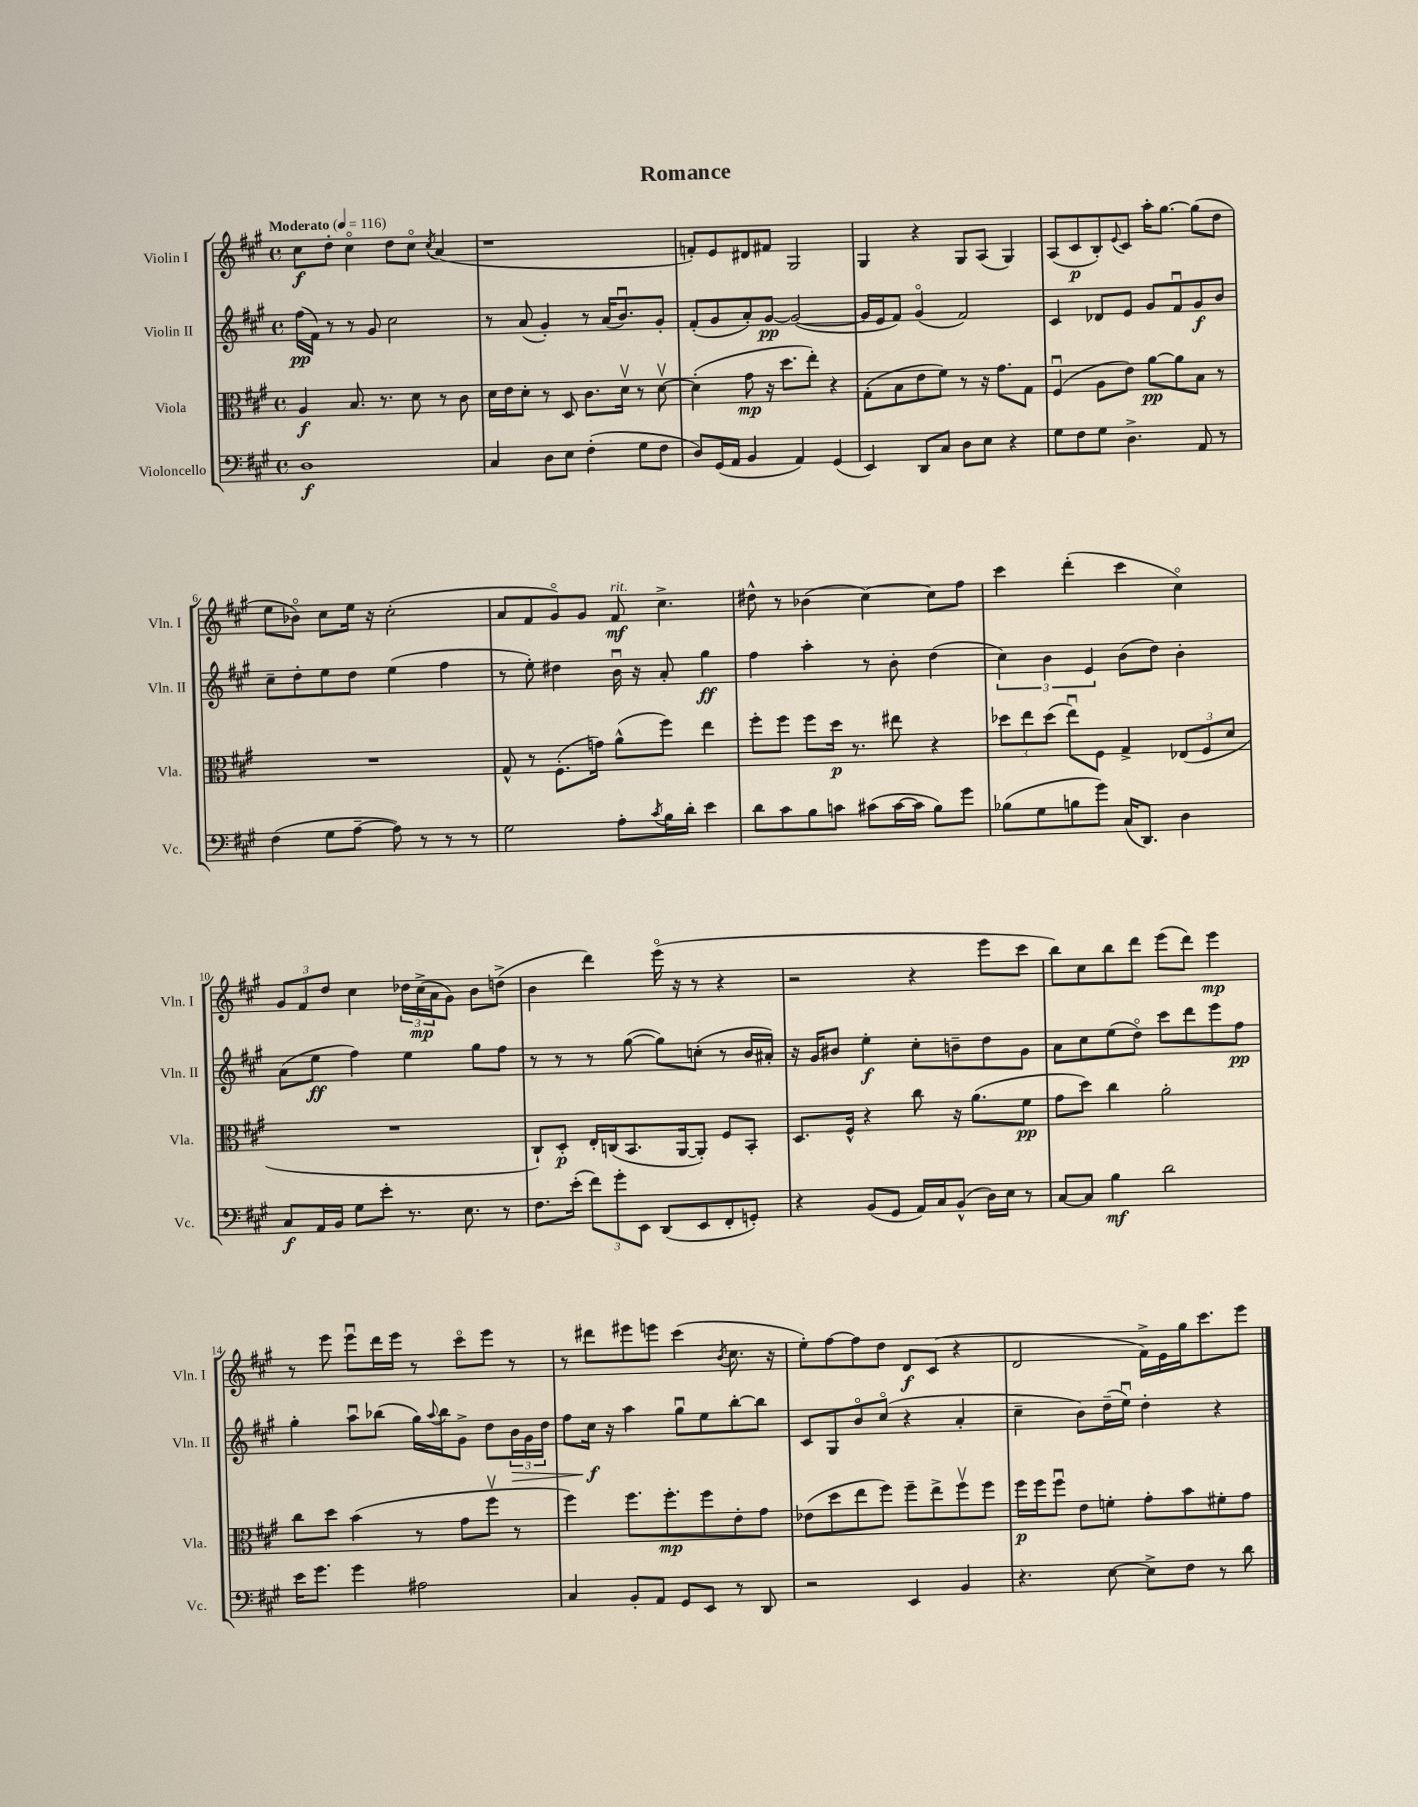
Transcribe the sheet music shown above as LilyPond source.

\header { title = "Romance" }
<<
\new StaffGroup <<
\new Staff = "s0" \with { instrumentName = "Violin I" shortInstrumentName = "Vln. I" } {
    \clef treble \key a \major \defaultTimeSignature \time 4/4 \tempo "Moderato" 4 = 116
    cis''8\f d''8-. cis''4\flageolet d''8 cis''8\flageolet \acciaccatura { cis''8 } a'4( |
    r1 |
    f'8-.) e'8 dis'8 fis'8 gis2 |
    gis4 r4 gis8 a8( gis4) |
    a8( cis'8\p b8-.) \appoggiatura { e'8 } cis'8 a''16-. gis''8.~ gis''8( d''8 |
    e''8 bes'8\flageolet) cis''8 e''16 r16 cis''2-.( |
    a'8 fis'8 gis'8\flageolet) gis'8 fis'8\mf^\markup { \italic "rit." } cis''4.-> |
    dis''8-^ r8 bes'4( cis''4~) cis''8 fis''8 |
    cis'''4 d'''4-.( cis'''4 cis''4\flageolet) |
    \tuplet 3/2 { gis'8 fis'8 d''8 } cis''4 \tuplet 3/2 { des''16 cis''16->\mp( a'16 } gis'8) b'8 d''8->( |
    b'4 d'''4) e'''16\flageolet( r16 r8 r4 |
    r2 r4 e'''8 cis'''8 |
    b''8) cis''8 b''8 d'''8 e'''8( d'''8) e'''4\mp |
    r8 e'''8 e'''8\downbow d'''16 e'''16 r8 cis'''8\flageolet e'''8 r8 |
    r8 dis'''8 eis'''8 e'''8 cis'''4( \acciaccatura { b'8 } cis''8. r16 |
    e''8-.) fis''8~ fis''8 d''8 d'8\f cis'8( r4 |
    d'2 fis'16->) e'16 gis''16 cis'''8. e'''8 \bar "|." |
}
\new Staff = "s1" \with { instrumentName = "Violin II" shortInstrumentName = "Vln. II" } {
    \clef treble \key a \major \defaultTimeSignature \time 4/4
    fis''16\pp( fis'16) r8 r8 gis'8 cis''2 |
    r8 a'8( gis'4-.) r8 a'16( b'8.\downbow) gis'8-. |
    fis'8-.( gis'8 a'8-.) gis'8~\pp gis'2~( |
    gis'16 e'16 fis'8) gis'4\flageolet( fis'2) |
    cis'4 des'8 e'8 gis'8 fis'8\downbow gis'8\f b'8 |
    cis''8-- d''8-. e''8 d''8 e''4( fis''4 |
    r8 e''8-.) dis''4 b'16\downbow r16 a'8-. gis''4\ff |
    fis''4 a''4-. r8 b'8-. d''4( |
    \tuplet 3/2 { cis''4) b'4 e'4 } b'8( d''8) b'4-. |
    a'8( e''8\ff fis''4) e''4 gis''8 fis''8 |
    r8 r8 r8 gis''8~( gis''8) c''8-.( r8 b'16 ais'16-.) |
    r16 gis'16 bis'8 e''4-.\f cis''8-. b'8-- d''8 gis'8 |
    a'8 cis''8 e''8( d''8\flageolet) cis'''8 d'''8 e'''8 fis''8\pp |
    gis''4-. a''8\downbow bes''8( gis''16) \appoggiatura { a''8 } bes''16 gis'8-> d''8 \tuplet 3/2 { b'16\> gis'16 d''16 } |
    fis''8 cis''16\f\! r16 a''4 gis''8\downbow e''8 b''8~-. b''8 |
    cis'8 gis8 b'8\flageolet cis''8\flageolet( r4 a'4-. |
    cis''4-- b'8) d''16--( e''16\downbow) d''4-. r4 \bar "|." |
}
\new Staff = "s2" \with { instrumentName = "Viola" shortInstrumentName = "Vla." } {
    \clef alto \key a \major \defaultTimeSignature \time 4/4
    a4\f b8. r8. d'8 r8 cis'8 |
    d'16 e'16 d'8-. r8 d8 cis'8. d'16\upbow r8 d'8~\upbow |
    d'4-.( gis'8\mp r16 d''8. e''8-.) r4 |
    gis8-.( b8 e'8 fis'8) r8 r16 gis'8. gis8 |
    fis4\downbow( a8 e'8) a'8~\pp a'8 b8 r8 |
    R1 |
    gis8-^ r8 fis8.-.( g'16) a'8-^( fis''8) e''4 |
    fis''8-. fis''8 fis''8 d''16\p r8. eis''8 r4 |
    \tuplet 3/2 { des''8 e''8 des''8( } e''8\downbow) fis8 gis4-> \tuplet 3/2 { ees8( fis8 d'8 } |
    R1 |
    cis8-!) d8-.\p e16-. c16( b,8. a,16~ a,8-.) fis8 b,8-. |
    d8. fis16-^ r4 cis''8 r16 a'8.( fis'8\pp |
    gis'8 d''8) cis''4 a'2-. |
    cis''8 d''8 b'4( r8 gis'8 fis''8\upbow r8 |
    fis''4) fis''8. fis''8.-.\mp fis''8 e'8-. gis'8 |
    ees'8( d''8 e''8 fis''8) fis''8-- e''8-> fis''8\upbow fis''8 |
    fis''16\p fis''16 fis''8\downbow e'8 f'8-. gis'8-. b'8 fis'8-. gis'8 \bar "|." |
}
\new Staff = "s3" \with { instrumentName = "Violoncello" shortInstrumentName = "Vc." } {
    \clef bass \key a \major \defaultTimeSignature \time 4/4
    d1\f |
    cis4 d8 e8 fis4-.( gis8 fis8 |
    d8) gis,16( a,16 b,4 a,4) gis,4( |
    e,4) d,8 cis8 d8 e8 r4 |
    gis8 fis8 gis8 d4.-> a,8 r8 |
    fis4( gis8 a8~-- a8) r8 r8 r8 |
    gis2 a8-. \acciaccatura { cis'8 } b16 d'16-. e'4 |
    d'8 cis'8 b8 c'8 cis'8( cis'16~ cis'16 b8) gis'8 |
    bes8( gis8 b8 gis'8) cis16( d,8.) d4 |
    cis8\f a,16 b,16 gis8 e'8-. r8. e8. r8 |
    fis8. e'16-.( \tuplet 3/2 { fis'8) gis'8-. e,8 } d,8( e,8 fis,8-. g,8-.) |
    r4 b,8( gis,8 a,16) cis16 b,8-^( d16) e16 r8 |
    cis8~ cis8 b4\mf d'2 |
    e'16 gis'8. gis'4 ais2 |
    cis4 b,8-. a,8 gis,8 e,8 r8 d,8 |
    r2 e,4 b,4 |
    r4. e8~ e8-> fis8 r8 d'8 \bar "|." |
}
>>
>>
